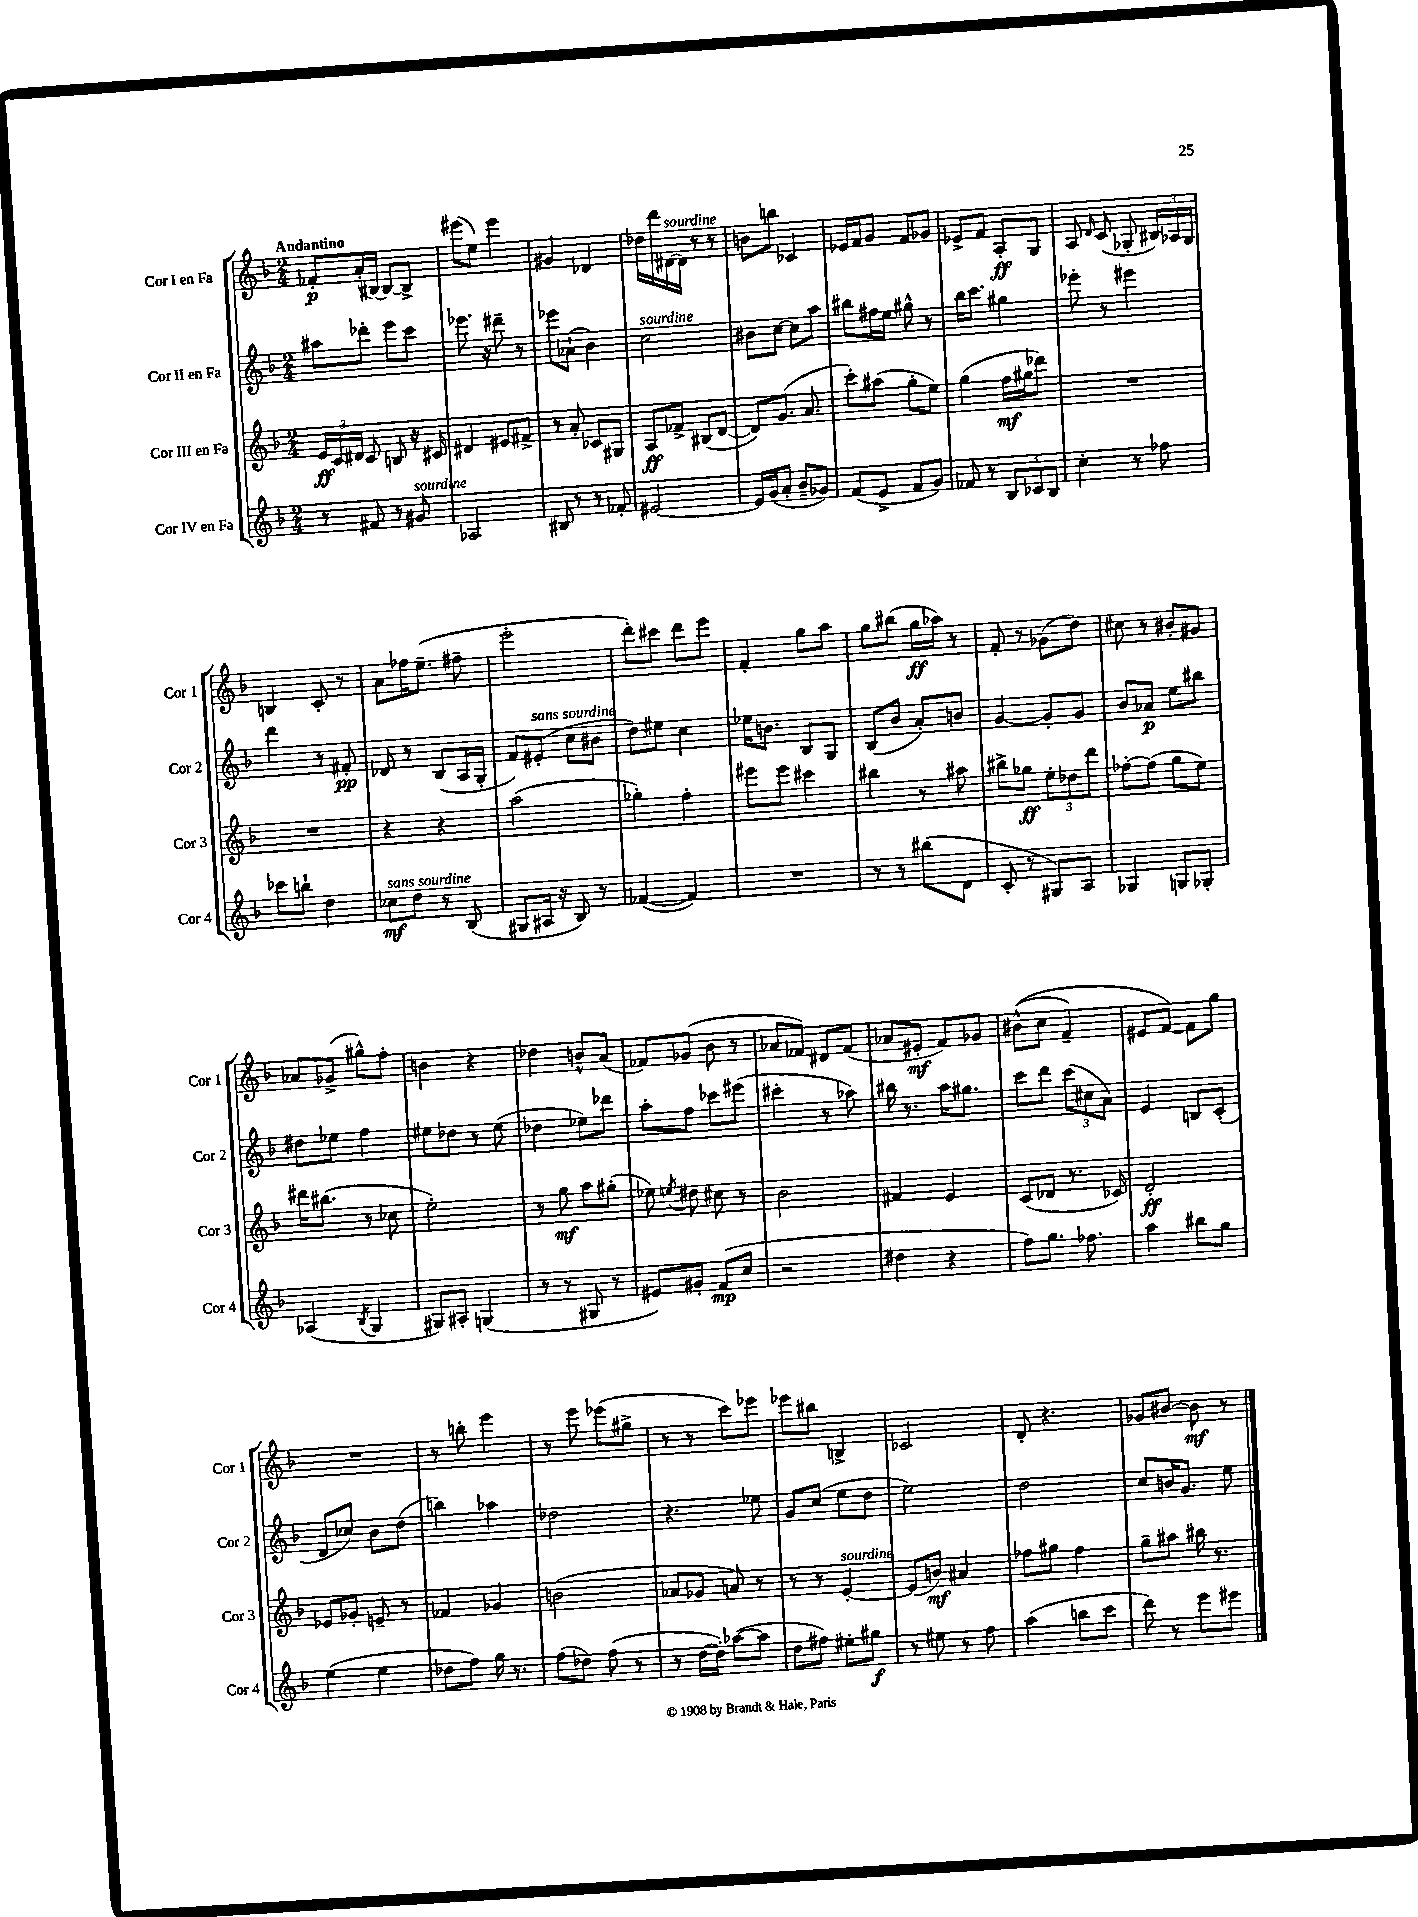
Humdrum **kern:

**kern	**kern	**kern	**kern
*staff4	*staff3	*staff2	*staff1
*clefG2	*clefG2	*clefG2	*clefG2
*k[b-]	*k[b-]	*k[b-]	*k[b-]
*M2/4	*M2/4	*M2/4	*M2/4
8r	24e/LL	8aa#\L	8f-'/L
.	24c/	.	.
.	24d#/JJ	.	.
8f#/	8c/	8ddd-'\J	(16a'/L
.	.	.	[16B#/JJ)
8r	8B/	8eee\L	8B#/_L
8g#/	16r	8ccc\J	8B#^/]J
.	16c#/	.	.
=	=	=	=
2A-/	4d#/	8.eee-\	(8eee#\L
.	.	.	8ee\J)
.	.	16r	.
.	8e#/L	8ddd#~\	4eee#\
.	8f#^/J	8r	.
=	=	=	=
8B#/	8r	8eee-\L	4g#/
8r	8a'/	(8a-`\J	.
8r	8c-/L	4b-\)	4d-/
8f-'/	8G#/J	.	.
=	=	=	=
[2e#/	8A/L	2cc\	16dd-\LL
.	.	.	16ddd\
.	8f-^/J	.	[16d#\
.	.	.	16d#\]JJ
.	(8B#/L	.	8r
.	[8d/J	.	8r
=	=	=	=
16e#/]LL	8d/]L)	8b#\L	8b\L
(16g/J	.	.	.
8a'/J	(8.g/J	[8cc\J	8bb\J
8b-~/L	.	8cc\]L	4c-/
.	8.a/	.	.
8g-/J)	.	8aa\J	.
=	=	=	=
(8f/L	8ccc'\L)	8bb#\L	16e-/LL
.	.	.	16f/J
8e^/J	(8aa#\J	16ff#\L	8g/J
.	.	16ee\JJ	.
8f/L	8gg'\L	8gg#^^\	8f/L
8g/J)	8ee\J)	8r	8g-/J
=	=	=	=
8f-/	(4gg\	16bb-\LK	8e-^/L
.	.	8.ccc\J	.
8r	.	.	8f/J
12B-/L	16ff\LL	4gg#\	8A'/L
.	16gg#\J	.	.
12c-/	.	.	.
.	8ddd-\J)	.	8G/J
12B-/J	.	.	.
=	=	=	=
4cc'\	2r	8eee-'\	8A/
.	.	.	16qqd/
.	.	8r	(8c/
8r	.	4eee#\	8G-'/
8ff-\	.	.	24B#/LL)
.	.	.	24A-/
.	.	.	24G-/JJ
=	=	=	=
8ccc-\L	2r	4ddd\	4B/
8bb`\J	.	.	.
4dd\	.	8r	8c'/
.	.	8f#'/	8r
=	=	=	=
8cc-\L	4r	8d-/	8a\L
8dd\J	.	8r	16ff-\K
.	.	.	(8.ee~\J
8r	4r	(8B-/L	.
(8B-/	.	16A/L	8ff#~\
.	.	16G'/JJ	.
=	=	=	=
8G#/L	(2aa\	8f/L)	2eee'\
16A#/Jk	.	(8e#'/J	.
16r	.	.	.
8B-/)	.	8cc\L	.
8r	.	8b#\J	.
=	=	=	=
([4f-/	4gg-'\)	8dd\L)	8ddd'\L)
.	.	8ee#\J	8ccc#\J
4f-/])	4ff'\	4cc\	8ddd\L
.	.	.	8eee\J
=	=	=	=
2r	8eee#\L	16ee-\LK	4f'/
.	.	8.b\J	.
.	8eee#\J	.	.
.	4ccc#\	8B-/L	8gg\L
.	.	8G/J	8aa\J
=	=	=	=
8r	4bb#\	(8B-/L	8gg\L
8r	.	8b-/J	(8bb#\J
(8bb#\L	8r	8a'/L)	16gg\LL
.	.	.	16aa-\JJ)
8d\J	8aa#\	8b/J	8r
=	=	=	=
8c'/	8bb#^\L	[4g/	8f'/
8r	8gg-\J	.	8r
8G#/L)	12ee'\L	8g'/]L	(8g-\L
.	12dd-\	.	.
8A/J	.	8g/J	8dd\J)
.	12ddd\J	.	.
=	=	=	=
4G-/	[8ff-'\L	8b-/L	8cc#\
.	(8ff-\]J	8a-/J	8r
8G/L	8gg\L	8ee\L	8b#'/L
8G-'/J	8ee\J)	8bb#\J	8g#/J
=	=	=	=
(4A-/	16ddd#\LK	8dd#\L	8a-/L
.	(8.bb#\J	.	.
.	.	8ee-\J	(8g-^/J
8qB-/	.	.	.
4G/	8r	4ff\	8gg#^^\L)
.	8cc-\	.	8ff'\J
=	=	=	=
8G#/L)	2ee'\)	8ee#\L	4b\
8A#'/J	.	8dd-\J	.
(4G/	.	8r	4r
.	.	(8ee#\	.
=	=	=	=
8r	8r	4dd-\	4dd-\
8r	8gg\	.	.
8G#/	8aa\L	8ee-\L)	8b^^/L
8r	(8gg#'\J	8ddd-\J	(8a/J
=	=	=	=
8e#/L)	8ee-\)	8aa'\L	8f-/L)
.	8qee/	.	.
8g#'/J	8dd#\	8ff\J	(8g-/J
(8f/L	8cc#\	8ccc-\L	8b-\
8cc/J	8r	(8eee#\J	8r
=	=	=	=
2r	2b-\	4ccc#'\	8a-/L
.	.	.	8f-/J)
.	.	8r	8d#/L
.	.	8aa-\)	(8f-/J
=	=	=	=
4dd#\	4f#/	16bb#\	8a-/L
.	.	8.r	.
.	.	.	8e#'/J
4r	4e/	16aa\LK	8f/L)
.	.	8.gg#\J	.
.	.	.	8g-/J
=	=	=	=
8ff\L)	(8c/L	8ccc\L	&((8b#^^\L
8.gg\J	8d-/J	8ddd\J	8cc\J
.	8.r	(12ccc\L	4f~/)
8.ff-\	.	.	.
.	.	12cc#\	.
.	.	12a\J)	.
.	16c-/)	.	.
=	=	=	=
4aa\	2d'/	4e/	8e#/L
.	.	.	[8f/J&)
8bb#\L	.	8B/L	8f\]L
8gg\J	.	(8c'/J	8gg\J
=	=	=	=
(4ee\	8e-/L	8d/L	2r
.	8g-'/J	8cc-/J)	.
4ee\	8e~/	8b-\L	.
.	8r	(8dd\J	.
=	=	=	=
8dd-\L	4f-/	4bb\)	8r
8ff\J)	.	.	8bb'\
16gg\	4g-/	4aa-\	4eee\
8.r	.	.	.
=	=	=	=
(8ff\L	(2b\	2dd-\	8r
8dd-\J)	.	.	8eee\
(8ff\	.	.	(8eee-\L
8r	.	.	8gg#^\J
=	=	=	=
8r	8a-/L	4.r	8r
[16dd\LL	8g-/J	.	8r
16dd'\]JJ)	.	.	.
([8aa-\L	8a/)	.	8ccc\L)
8aa-\]J	8r	8ee-\	8eee-\J
=	=	=	=
8dd\L	8r	8g/L	8eee-\L
8ff#\J)	8r	(8cc/J	8bb#\J
8ee#'\L	[4e'/	8ee\L	4B^/
8gg#\J	.	8dd\J	.
=	=	=	=
8r	(8e/]L	2ee\)	2c-/
8ee#\	8b/J)	.	.
8r	4a#/	.	.
8ff\	.	.	.
=	=	=	=
(4aa\	8ff-\L	2dd\	8d'/
.	8gg#\J	.	4.r
8bb\L	4ff-\	.	.
8ccc\J	.	.	.
=	=	=	=
8ddd\)	8gg~\L	8cc/L	8g-/L
8r	8aa#\J	16b/K	[8b#/J
.	.	8.g/J	.
8eee\L	16bb#\	.	8b#\]
.	8.r	.	.
8eee#\J	.	8ee\	8r
==	==	==	==
*-	*-	*-	*-
